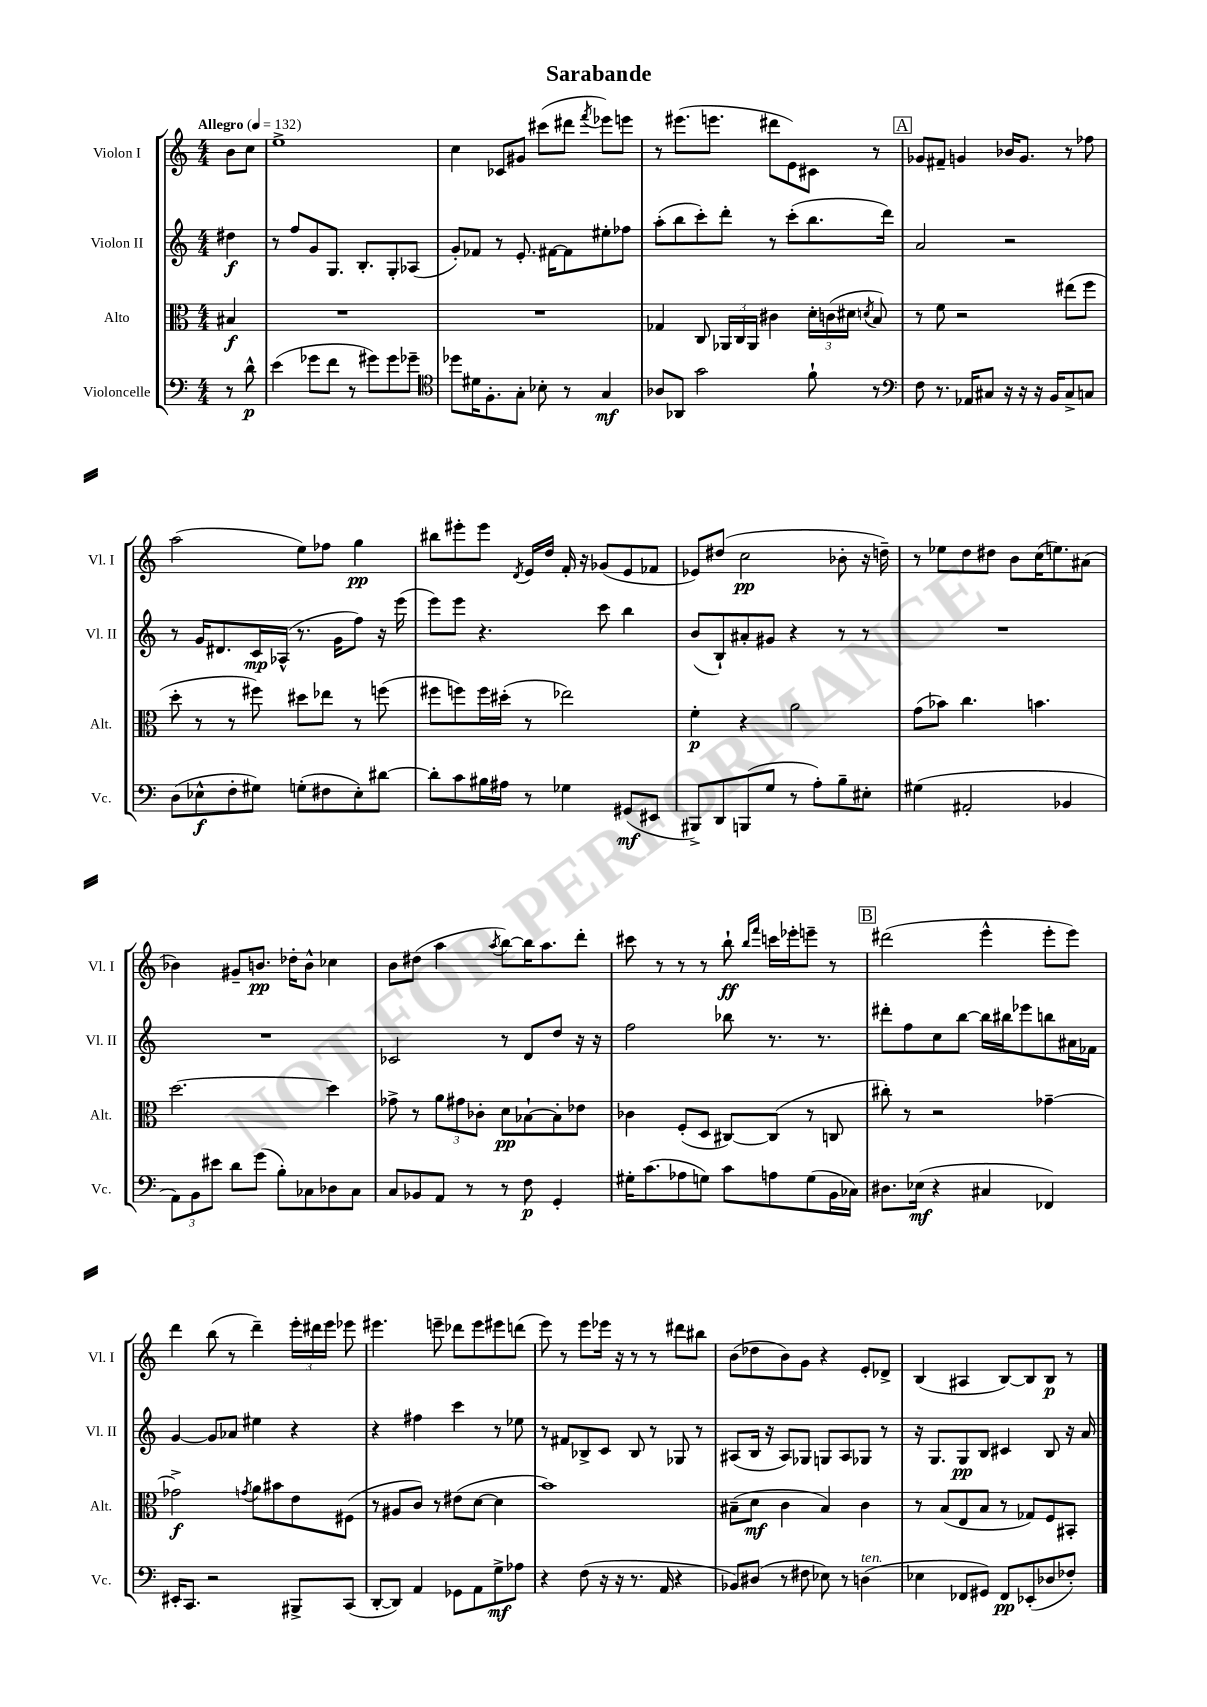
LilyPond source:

\header { title = "Sarabande" }
<<
\new StaffGroup <<
\new Staff = "s0" \with { instrumentName = "Violon I" shortInstrumentName = "Vl. I" } {
    \clef treble \key c \major \numericTimeSignature \time 4/4 \partial 4 \tempo "Allegro" 4 = 132
    \autoBeamOff b'8[ c''8] |
    e''1-> |
    c''4 ces'8[ gis'8] cis'''8[( dis'''8] \acciaccatura { f'''8 } ees'''8[) e'''8] |
    r8 eis'''8.[( e'''8.] dis'''8[ e'8) cis'8] r8 |
    \mark \markup { \box "A" } ges'8[ fis'8]-- g'4 bes'16[ g'8.] r8 fes''8 |
    a''2( e''8[) fes''8] g''4\pp |
    bis''8[ eis'''8-. eis'''8] \acciaccatura { d'8 } e'16[ d''16] f'16-. r16 ges'8[( e'8 fes'8] |
    ees'8[) dis''8]( c''2\pp bes'8-. r16 d''16--) |
    r8 ees''8[ d''8 dis''8] b'8[ c''16( e''8.) ais'8]( |
    bes'4) gis'8[-- b'8.]\pp des''16[-. b'8]-^ ces''4 |
    b'8[ dis''8]( a''4 \acciaccatura { a''8 } b''8[~) b''16 a''8. d'''8]-. |
    cis'''8 r8 r8 r8 b''8-!\ff \grace { b''16[ f'''16] } c'''16[ ees'''16-. e'''8]-- r8 |
    \mark \markup { \box "B" } dis'''2( e'''4-^ e'''8[-. e'''8]) |
    d'''4 b''8( r8 d'''4--) \tuplet 3/2 { e'''16[-. dis'''16 e'''16] } ees'''8 |
    eis'''4. e'''8-- des'''8[ e'''8 eis'''8 d'''8]( |
    e'''8) r8 e'''8[ ees'''16] r16 r8 r8 dis'''8[ bis''8] |
    b'8[( des''8 b'8) g'8] r4 e'8[-. des'8]-> |
    b4( ais4 b8[~) b8 b8]\p r8 \bar "|." |
}
\new Staff = "s1" \with { instrumentName = "Violon II" shortInstrumentName = "Vl. II" } {
    \clef treble \key c \major \numericTimeSignature \time 4/4 \partial 4
    \autoBeamOff dis''4\f |
    r8 f''8[ g'8 g8.] b8.[-. g8-. aes8]( |
    g'8[-.) fes'8] r8 e'8.-. fis'16[~ fis'8 eis''8-. fes''8] |
    a''8[-.( b''8 c'''8-.) d'''8]-. r8 c'''8[-.( b''8. d'''16]) |
    \mark \markup { \box "A" } a'2 r2 |
    r8 g'16[ dis'8. c'16\mp aes16]-^( r8. g'16[ f''8]) r16 e'''16( |
    e'''8[) e'''8] r4. c'''8 b''4 |
    b'8[( b8-!) ais'8-. gis'8] r4 r8 r8 |
    R1 |
    R1 |
    ces'2 r8 d'8[ d''8] r16 r16 |
    f''2 bes''8 r8. r8. |
    \mark \markup { \box "B" } dis'''8[-. f''8 c''8 b''8]~ b''16[ bis''16 ees'''8 b''8 ais'16 fes'16] |
    g'4~ g'8[ aes'8] eis''4 r4 |
    r4 fis''4 c'''4 r8 ees''8 |
    r8 fis'8[ bes8-> c'8] bes8 r8 ges8 r8 |
    ais8[( b16] r16 ais8[) ges8] g8[ ais8 ges8] r8 |
    r16 g8.[ g8\pp b8] cis'4 b8 r16 a'16 \bar "|." |
}
\new Staff = "s2" \with { instrumentName = "Alto" shortInstrumentName = "Alt." } {
    \clef alto \key c \major \numericTimeSignature \time 4/4 \partial 4
    \autoBeamOff bis4\f |
    R1 |
    R1 |
    ges4 c8 \tuplet 3/2 { aes,16[ c16 aes,16] } cis'4 \tuplet 3/2 { d'16[-. c'16( dis'16] } \acciaccatura { d'8 } b8) |
    \mark \markup { \box "A" } r8 f'8 r2 eis''8[( f''8] |
    d''8-. r8 r8 fis''8) dis''8[ ees''8] r8 f''8( |
    fis''8[ f''8) f''16 dis''16]-.( r8 ees''2) |
    f'4-.\p r4 a'2 |
    g'8[( bes'8]) c''4. b'4. |
    d''2.~ d''4 |
    ges'8-> r8 \tuplet 3/2 { a'8[ gis'8 ces'8]-. } d'8[\pp bes8~-! bes8-. ees'8] |
    ces'4 f8[-.( d8] cis8[~) cis8]( r8 c8 |
    \mark \markup { \box "B" } cis''8-.) r8 r2 ges'4~-- |
    ges'2->\f \acciaccatura { g'8 } a'8[ bis'8 e'8 fis8]( |
    r8 ais8[ c'8]) r8 eis'8[( d'8]~ d'4 |
    b'1) |
    bis8[--( d'8]\mf c'4 bis4) c'4 |
    r8 b8[( e8 b8] r8 ges8[) f8 bis,8]-. \bar "|." |
}
\new Staff = "s3" \with { instrumentName = "Violoncelle" shortInstrumentName = "Vc." } {
    \clef bass \key c \major \numericTimeSignature \time 4/4 \partial 4
    \autoBeamOff r8 d'8-^\p |
    e'4( ges'8[ f'8] r8 gis'8[) gis'8 ges'8]-- |
    \clef tenor des''8[ dis'16 f8.-. g8]-. bes8-. r8 g4\mf |
    aes8[ aes,8] g'2 f'8-! r8 |
    \mark \markup { \box "A" } \clef bass f8 r8. aes,16[ cis8] r16 r16 r16 b,16[ cis8-> c8] |
    d8[( ees8-^\f f8-. gis8]) g8[-.( fis8 ees8-.) dis'8]~ |
    dis'8[-. c'8 bis16 ais16] r8 ges4 gis,8[\mf( eis,8] |
    bis,,8[->) d,8 b,,8( g8] r8 a8[-.) b8-- eis8]-. |
    gis4( ais,2-. bes,4 |
    \tuplet 3/2 { a,8[) b,8 eis'8] } d'8[ g'8]( b8[-.) ces8 des8 ces8] |
    c8[ bes,8 a,8] r8 r8 f8\p g,4-. |
    gis16[-. c'8.( aes8 g8]) c'8[ a8 g8( b,16 ces16]) |
    \mark \markup { \box "B" } dis8.[ ees16]\mf( r4 cis4 fes,4) |
    eis,16[-. c,8.] r2 bis,,8[-> c,8]( |
    d,8[~-. d,8]) a,4 ges,8[ a,8 g8->\mf aes8] |
    r4 f8( r16 r16 r8. a,16 r4 |
    bes,8[) dis8]( r8 fis8 ees8) r8 d4^\markup { \italic "ten." }( |
    ees4 fes,8[ gis,8]) fes,8[\pp ees,8-.( des8 fes8]-.) \bar "|." |
}
>>
>>
\layout { \context { \Score \remove "Bar_number_engraver" } }
